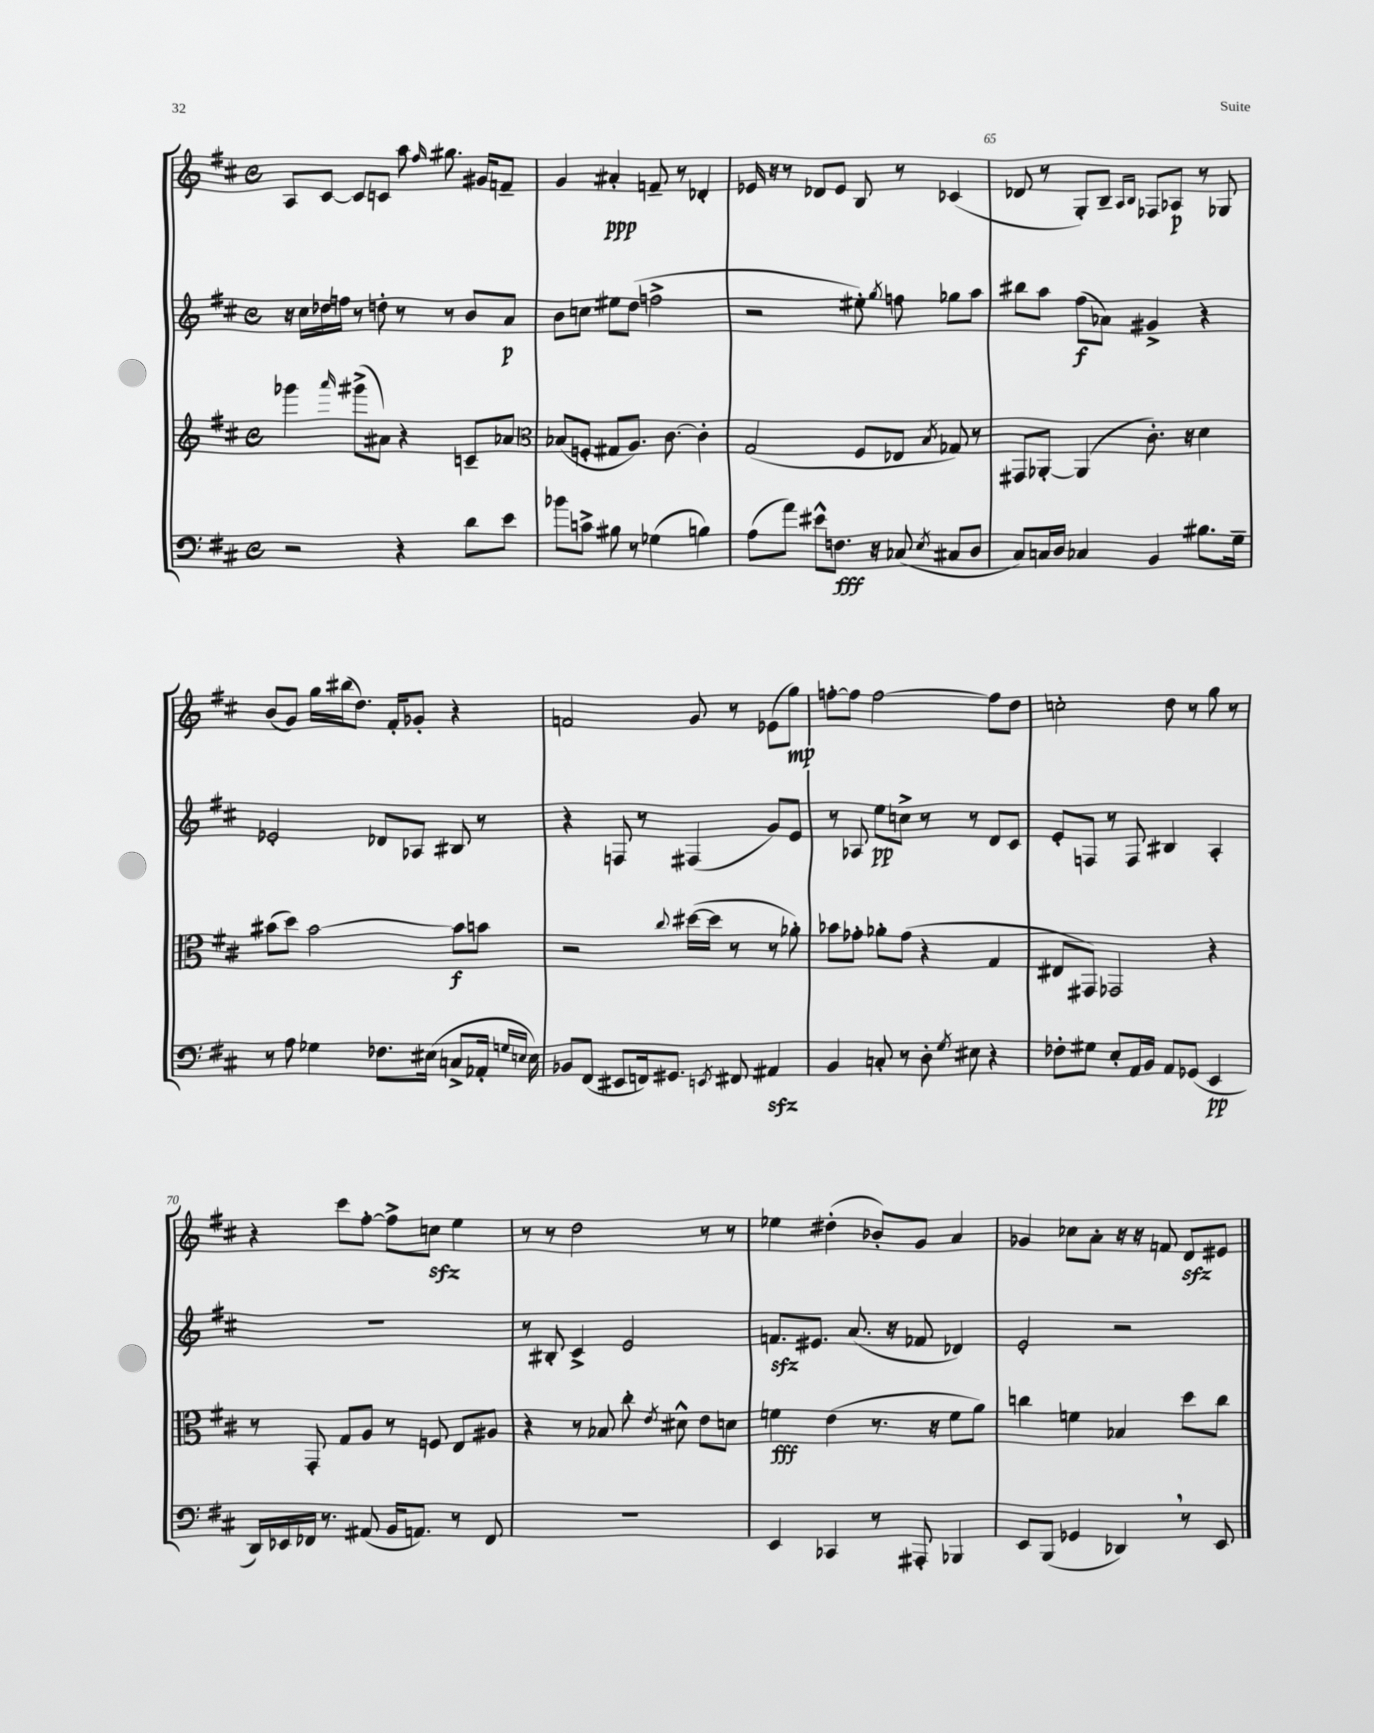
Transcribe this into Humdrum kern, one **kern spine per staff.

**kern	**kern	**kern	**kern
*staff4	*staff3	*staff2	*staff1
*clefF4	*clefG2	*clefG2	*clefG2
*k[f#c#]	*k[f#c#]	*k[f#c#]	*k[f#c#]
*M4/4	*M4/4	*M4/4	*M4/4
*met(c)	*met(c)	*met(c)	*met(c)
2r	4ggg-	16r	8A
.	.	16cc#	.
.	.	16dd-	[8c#
.	.	16ff	.
.	16qqaaa	.	.
.	(8ggg#^	8r	8c#]
.	8a#)	8dd'	8c
4r	4r	8r	8aa
.	.	.	16qqff#
.	.	8r	8.gg#
8d	8c~	8b	.
.	.	.	16g#
8e	8a-	8a	8f~
=	=	=	=
*	*clefC3	*	*
8b-	(8B-	8b	4g
8c^	8F'	8cc	.
8B#	8G#	8ee#	4a#'
8r	8.A)	(8dd	.
(4G-	.	2ff^	8f~
.	[8.c#	.	.
.	.	.	8r
4B)	4c#']	.	4d-'
=	=	=	=
(8A	(2G	2r	16e-
.	.	.	16r
8a)	.	.	8r
8e#^^	.	.	8d-
8.F	.	.	8e-
.	8F#	8ee#')	8B
16r	.	.	.
.	.	8qgg	.
(8C-	8E-	8ff	8r
8qE	8qB	.	.
8C#	8G-)	8gg-	(4c-
8D	8r	8aa	.
=	=	=	=
8C#)	8GG#	8bb#	8d-
16C	[8AA-'	8aa	8r
16D	.	.	.
4C-	(4AA-]	(8ff#	8G')
.	.	8a-)	8B~
.	.	.	16qqA
.	.	.	16qqB
4BB	8.c#')	4g#^	8F-
.	.	.	8A-
.	16r	.	.
8.B#	4d	4r	8r
.	.	.	8G-
16G~	.	.	.
=	=	=	=
8r	(8b#	2e-'	(8b
8A	8dd)	.	8g)
4G-	[2b#	.	16gg
.	.	.	(16bb#
.	.	.	8.dd)
8.F-	.	8d-	.
.	.	.	16f#'
.	.	8A-	8g-'
(16E#	.	.	.
8C^	8b#]	8B#	4r
16AA-'	8b	8r	.
16qqG	.	.	.
16qqE	.	.	.
16E)	.	.	.
=	=	=	=
8BB-	2r	4r	2f
(8FF#	.	.	.
8EE#	.	8F	.
16FF)	.	8r	.
8.GG#	.	.	.
.	8qqcc#	.	.
.	([16dd#	(4F#	8g
.	16dd#]	.	.
8qEE	.	.	.
8FF#	8r	.	8r
4AA#	8r	8g)	(8e-
.	8a-')	8e	8gg)
=	=	=	=
4BB	8b-	8r	[8ff'
.	8g-'	8A-	8ff]
8C'	8a-'	8ee	[2ff
8r	(8g-	8cc^	.
8D'	4r	8r	.
8qG	.	.	.
8E#	.	8r	.
4r	4G	8d	8ff]
.	.	8c#	8dd
=	=	=	=
8F-'	8E#	8e'	2cc'
8G#	8GG#)	8F	.
8E'	2GG-	8r	.
16AA	.	8F	.
16BB	.	.	.
8AA	.	4B#	8dd
(8GG-	.	.	8r
4EE	4r	4A'	8gg
.	.	.	8r
=	=	=	=
16DD)	8r	1r	4r
16EE-	.	.	.
16FF-	8GG'	.	.
8.r	.	.	.
.	8G	.	8ccc#
(8AA#	8A	.	[8ff#'
16BB	8r	.	8ff#^]
8.AA)	.	.	.
.	8F	.	8cc
8r	8E	.	4ee
8FF-	8A#	.	.
=	=	=	=
1r	4r	8r	8r
.	.	8B#'	8r
.	8r	4c#^	2dd
.	8B-	.	.
.	8cc#'	2e	.
.	8qe	.	.
.	8d#^^	.	.
.	8e	.	8r
.	8d	.	8r
=	=	=	=
4EE	4f	8.f	4ee-
.	.	8.e#	.
4CC-	(4e	.	(4dd#'
.	.	(8.a	.
8r	8.r	.	8b-')
.	.	16r	.
8AAA#'	.	8f-	8g
.	16r	.	.
4BBB-	8f	4d-)	4a
.	8a)	.	.
=	=	=	=
8EE	4cc	2e'	4g-
(8BBB	.	.	.
4GG-	4f	.	8cc-
.	.	.	8a'
4DD-)	4B-	2r	16r
.	.	.	16r
.	.	.	8f
8r	8dd	.	8d
8EE	8cc	.	8e#
==	==	==	==
*-	*-	*-	*-
